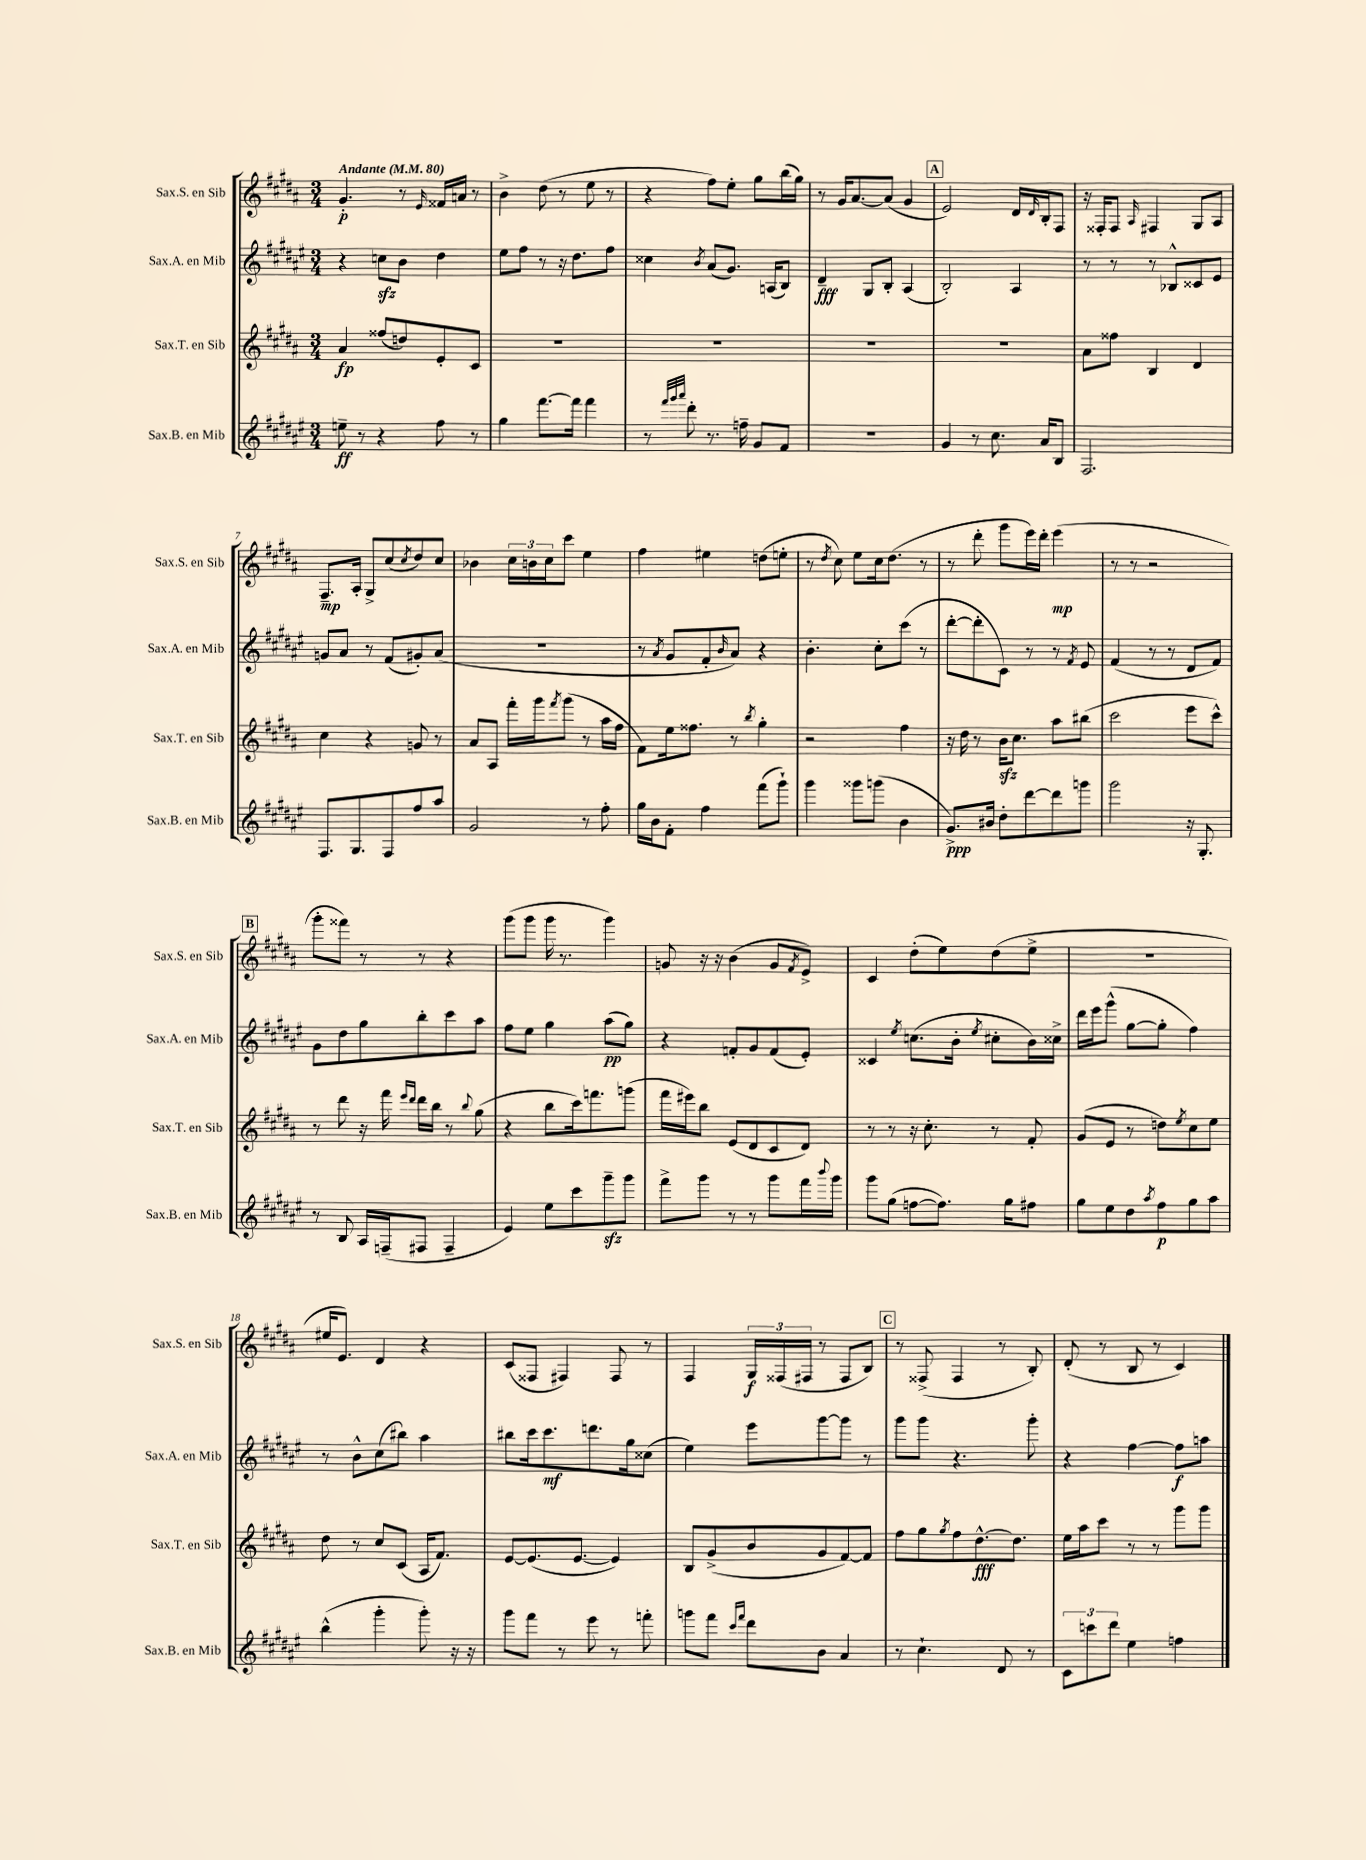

**kern	**dynam	**kern	**dynam	**kern	**dynam	**kern	**dynam
*part4	*part4	*part3	*part3	*part2	*part2	*part1	*part1
*staff4	*staff4	*staff3	*staff3	*staff2	*staff2	*staff1	*staff1
*I"Sax.B. en Mib	*	*I"Sax.T. en Sib	*	*I"Sax.A. en Mib	*	*I"Sax.S. en Sib	*
*I'Sax.B. en Mib	*	*I'Sax.T. en Sib	*	*I'Sax.A. en Mib	*	*I'Sax.S. en Sib	*
*clefG2	*	*clefG2	*	*clefG2	*	*clefG2	*
*k[f#c#g#d#a#e#]	*	*k[f#c#g#d#a#]	*	*k[f#c#g#d#a#e#]	*	*k[f#c#g#d#a#]	*
*M3/4	*	*M3/4	*	*M3/4	*	*M3/4	*
*MM80	*	*MM80	*	*MM80	*	*MM80	*
=1	=1	=1	=1	=1	=1	=1	=1
!	!	!	!	!	!	!LO:TX:a:B:t=Andante	!
8een~\	ff	4a#/	fp	4r	.	4.g#'/	p
8r	.	.	.	.	.	.	.
4r	.	(8ff##X/L	.	8ccnzz\L	.	.	.
.	.	8ddn/)	.	8b\J	.	8r	.
.	.	.	.	.	.	16qqe/	.
8ff#\	.	8e'/	.	4dd#\	.	16f##X/LL	.
.	.	.	.	.	.	16an/JJ	.
8r	.	8c#/J	.	.	.	8r	.
=2	=2	=2	=2	=2	=2	=2	=2
4gg#\	.	2.r	.	8ee#\L	.	4b^\	.
.	.	.	.	8ff#\J	.	.	.
[8.fff#\L	.	.	.	8r	.	(8dd#\	.
.	.	.	.	16r	.	8r	.
16fff#\Jk]	.	.	.	8.dd#\L	.	.	.
4fff#\	.	.	.	.	.	8ee\	.
.	.	.	.	8ff#\J	.	8r	.
=3	=3	=3	=3	=3	=3	=3	=3
8r	.	2.r	.	4cc##X\	.	4r	.
32qqfff#/LLL	.	.	.	.	.	.	.
32qqggg#/	.	.	.	.	.	.	.
32qqaaa#/JJJ	.	.	.	.	.	.	.
8ddd#'\	.	.	.	.	.	.	.
.	.	.	.	8qb/	.	.	.
8.r	.	.	.	(8a#/L	.	8ff#\L)	.
.	.	.	.	8.g#/J)	.	8ee'\J	.
16ffn~\	.	.	.	.	.	.	.
8g#/L	.	.	.	.	.	8gg#\L	.
.	.	.	.	(16An/KL	.	.	.
8f#/J	.	.	.	8B/J)	.	(16bb\L	.
.	.	.	.	.	.	16gg#\JJ)	.
=4	=4	=4	=4	=4	=4	=4	=4
2.r	.	2.r	.	4d#~/	fff	8r	.
.	.	.	.	.	.	16g#/KL	.
.	.	.	.	.	.	[8.a#/	.
.	.	.	.	8G#/L	.	.	.
.	.	.	.	8B'/J	.	(8a#/J]	.
.	.	.	.	(4A#/	.	4g#/	.
!!LO:REH:place=s1:t=A
=5	=5	=5	=5	=5	=5	=5	=5
4g#/	.	2.r	.	2B'/)	.	2e/)	.
8r	.	.	.	.	.	.	.
8.cc#\	.	.	.	.	.	.	.
.	.	.	.	4A#/	.	16d#/LL	.
.	.	.	.	.	.	16qqd#/	.
16a#/KL	.	.	.	.	.	16B'/J	.
8B/J	.	.	.	.	.	8F#/J	.
=6	=6	=6	=6	=6	=6	=6	=6
2.F#/	.	8a#\L	.	8r	.	16r	.
.	.	.	.	.	.	16F##X'/KL	.
.	.	8ff##X\J	.	8r	.	8F##/J	.
.	.	.	.	.	.	16qqA#/	.
.	.	4B/	.	8r	.	4F#X/	.
.	.	.	.	8B-X^^/L	.	.	.
.	.	4d#/	.	8c##X/	.	8G#/L	.
.	.	.	.	8e#/J	.	8A#/J	.
!!LO:LB:g=z
=7	=7	=7	=7	=7	=7	=7	=7
8.F#/L	.	4cc#\	.	8gn/L	.	8.F#~/L	mp
.	.	.	.	8a#/J	.	.	.
8.G#/	.	.	.	.	.	16A#'/Jk	.
.	.	4r	.	8r	.	8G#^/L	.
8F#/	.	.	.	(8f#/L	.	(8cc#/	.
.	.	.	.	.	.	8qcc#/	.
8ff#/	.	8gn/	.	8g#X'/)	.	8dd#/)	.
8aa#/J	.	8r	.	(8a#/J	.	8cc#/J	.
=8	=8	=8	=8	=8	=8	=8	=8
2g#/	.	8a#/L	.	2.r	.	4b-X\	.
.	.	8A#/J	.	.	.	.	.
.	.	16fff#'\LL	.	.	.	24cc#\LL	.
.	.	.	.	.	.	24bn\	.
.	.	16ggg#\J	.	.	.	.	.
.	.	.	.	.	.	24cc#\J	.
.	.	8qfff#/	.	.	.	.	.
.	.	(8ggg#\J	.	.	.	8ccc#\J	.
8r	.	8r	.	.	.	4ee\	.
8ff#'\	.	16aa#\LL	.	.	.	.	.
.	.	16ff#\JJ	.	.	.	.	.
=9	=9	=9	=9	=9	=9	=9	=9
16gg#\LL	.	8f#\L)	.	8r	.	4ff#\	.
16b\J	.	.	.	.	.	.	.
.	.	.	.	8qa#/	.	.	.
8f#'\J	.	16ee\k	.	8g#/L	.	.	.
.	.	8.ff##X\J	.	.	.	.	.
4ff#\	.	.	.	8f#'/	.	4ee#X\	.
.	.	.	.	16qqb/	.	.	.
.	.	8r	.	8a#/J)	.	.	.
.	.	8qbb/	.	.	.	.	.
(8fff#\L	.	4gg#'\	.	4r	.	(8ddn\L	.
8ggg#`\J)	.	.	.	.	.	8een'\J	.
=10	=10	=10	=10	=10	=10	=10	=10
4ggg#\	.	2r	.	4.b'\	.	8r	.
.	.	.	.	.	.	8qdd#/	.
.	.	.	.	.	.	8cc#\)	.
8ggg##X\L	.	.	.	.	.	8ee\L	.
(8gggn\J	.	.	.	8cc#'\L	.	16cc#\k	.
.	.	.	.	.	.	(8.dd#\J	.
4b\	.	4ff#\	.	(8ccc#\J	.	.	.
.	.	.	.	8r	.	8r	.
=11	=11	=11	=11	=11	=11	=11	=11
8.g#^/L)	ppp	16r	.	[8ddd#'\L	.	8r	.
.	.	16dd#\	.	.	.	.	.
.	.	8r	.	8ddd#'\]	.	8ddd#'\	.
16b#X/Jk	.	.	.	.	.	.	.
8dd#'\L	.	16bzz\KL	.	8c#\J)	.	8ggg#\L	.
.	.	8.cc#\J	.	.	.	.	.
[8ddd#\	.	.	.	8r	.	16eee\L)	.
.	.	.	.	.	.	16ddd#'\JJ	.
8ddd#\]	.	8aa#\L	.	8r	.	(4eee\	mp
.	.	.	.	8qf#/	.	.	.
8gggn\J	.	(8bb#X\J	.	8e#/	.	.	.
=12	=12	=12	=12	=12	=12	=12	=12
2ggg#\	.	2ccc#\	.	(4f#/	.	8r	.
.	.	.	.	.	.	8r	.
.	.	.	.	8r	.	2r	.
.	.	.	.	8r	.	.	.
16r	.	8eee\L	.	8d#/L	.	.	.
8.G#'/	.	.	.	.	.	.	.
.	.	8ccc#^^\J)	.	8f#/J)	.	.	.
!!LO:LB:g=z
!!LO:REH:place=s1:t=B
=13	=13	=13	=13	=13	=13	=13	=13
8r	.	8r	.	8g#\L	.	8ggg#'\L	.
8B/	.	8ddd#\	.	8dd#\	.	8fff##X\J)	.
16A#/LL	.	16r	.	8gg#\	.	8r	.
(16Fn~/J	.	16fff#\	.	.	.	.	.
.	.	16qqeee/LL	.	.	.	.	.
.	.	16qqddd#/JJ	.	.	.	.	.
8F#X/J	.	16ddd#\LL	.	8bb'\	.	8r	.
.	.	16bb\JJ	.	.	.	.	.
4F#~/	.	8r	.	8ccc#\	.	4r	.
.	.	8qqbb/	.	.	.	.	.
.	.	(8gg#\	.	8aa#\J	.	.	.
=14	=14	=14	=14	=14	=14	=14	=14
4e#/)	.	4r	.	8ff#\L	.	(8ggg#\L	.
.	.	.	.	8ee#\J	.	8ggg#\J	.
8ee#\L	.	8bb\L	.	4gg#\	.	16ggg#\	.
.	.	.	.	.	.	8.r	.
8ccc#\	.	16ccc#\k)	.	.	.	.	.
.	.	8.fffn\	.	.	.	.	.
8ggg#zz~\	.	.	.	(8aa#\L	pp	4ggg#\)	.
8ggg#\J	.	(8gggn\J	.	8gg#\J)	.	.	.
=15	=15	=15	=15	=15	=15	=15	=15
8fff#^\L	.	16fff#\LL	.	4r	.	8gn/	.
.	.	16eee#X\J)	.	.	.	.	.
8ggg#\J	.	8bb\J	.	.	.	16r	.
.	.	.	.	.	.	16r	.
8r	.	(8e/L	.	8fn'/L	.	(4b\	.
8r	.	8d#/	.	8g#/	.	.	.
8ggg#\L	.	8c#/	.	(8f/	.	8g/L	.
.	.	.	.	.	.	8qf#/	.
16fff#\L	.	8d#/J)	.	8e#'/J)	.	8e^/J)	.
8qqbbb/	.	.	.	.	.	.	.
16ggg#\JJ	.	.	.	.	.	.	.
=16	=16	=16	=16	=16	=16	=16	=16
8ggg#\L	.	8r	.	4c##X/	.	4c#/	.
(8gg#\J	.	8r	.	.	.	.	.
.	.	.	.	8qee#/	.	.	.
[8ffn\L	.	16r	.	(8.ccn\L	.	(8dd#'\L	.
.	.	8.cc#'\	.	.	.	.	.
8.ff\J])	.	.	.	.	.	8ee\)	.
.	.	.	.	16b'\Jk	.	.	.
.	.	.	.	8qee#/	.	.	.
.	.	8r	.	8cc#X'\L	.	(8dd#\	.
16gg#\KL	.	.	.	.	.	.	.
8ff#X\J	.	8f#'/	.	16b\L)	.	8ee^\J	.
.	.	.	.	16cc##X^\JJ	.	.	.
=17	=17	=17	=17	=17	=17	=17	=17
8gg#\L	.	(8g#/L	.	16ddd#\LL	.	2.r	.
.	.	.	.	16eee#\J	.	.	.
8ee#\	.	8e/J	.	(8ggg#^^\J	.	.	.
8dd#\	.	8r	.	[8gg#\L	.	.	.
8qaa#/	.	.	.	.	.	.	.
8ff#\	p	8ddn\L)	.	8gg#'\J]	.	.	.
.	.	8qee/	.	.	.	.	.
8gg#\	.	8cc#\	.	4ff#\)	.	.	.
8aa#\J	.	8ee\J	.	.	.	.	.
!!LO:LB:g=z
=18	=18	=18	=18	=18	=18	=18	=18
(4bb^^\	.	8dd#\	.	8r	.	16ee#X/KL	.
.	.	.	.	.	.	8.e/J)	.
.	.	8r	.	8b^^\L	.	.	.
4ggg#'\	.	8cc#/L	.	(8cc#\	.	4d#/	.
.	.	(8c#/J	.	8bb#X\J)	.	.	.
8ggg#'\)	.	16A#/KL	.	4aa#\	.	4r	.
.	.	8.f#/J)	.	.	.	.	.
16r	.	.	.	.	.	.	.
16r	.	.	.	.	.	.	.
=19	=19	=19	=19	=19	=19	=19	=19
8ggg#\L	.	[8e/L	.	8bb#X\L	.	(8c#/L	.
8fff#\J	.	(8.e/]	.	16ccc#\k	.	8F##X/J	.
.	.	.	.	8.ccc#\	mf	.	.
8r	.	.	.	.	.	4F#X/)	.
.	.	[8.e/J	.	.	.	.	.
8eee#\	.	.	.	8.dddn\	.	.	.
8r	.	4e/])	.	.	.	8F#/	.
.	.	.	.	16gg#\k	.	.	.
8fffn'\	.	.	.	(8cc##X\J	.	8r	.
=20	=20	=20	=20	=20	=20	=20	=20
8gggn\L	.	8B/L	.	4ee#\)	.	4F#/	.
8fff#\J	.	(8g#^/	.	.	.	.	.
16qqccc#/LL	.	.	.	.	.	.	.
16qqfff#/JJ	.	.	.	.	.	.	.
8ddd#\L	.	8b/	.	8eee#\L	.	24G#/LL	f
.	.	.	.	.	.	(24F##X/	.
.	.	.	.	.	.	24F#X/JJ	.
8b\J	.	8g#/	.	[8ggg#\	.	8r	.
4a#/	.	[8f#/)	.	8ggg#\J]	.	8F#/L	.
.	.	8f#/J]	.	8r	.	8B/J)	.
!!LO:REH:place=s1:t=C
=21	=21	=21	=21	=21	=21	=21	=21
8r	.	8ff#\L	.	8ggg#\L	.	8r	.
4.cc#`\	.	8gg#\	.	8ggg#\J	.	(8F##X^/	.
.	.	8qgg#/	.	.	.	.	.
.	.	8ff#\	.	4.r	.	4F##/	.
.	.	[8.dd#^^\	fff	.	.	.	.
8d#/	.	.	.	.	.	8r	.
.	.	8.dd#\J]	.	.	.	.	.
8r	.	.	.	8ggg#'\	.	8B'/)	.
=22	=22	=22	=22	=22	=22	=22	=22
12c#\L	.	16ee\LL	.	4r	.	(8d#'/	.
.	.	16aa#\J	.	.	.	.	.
12cccn\	.	.	.	.	.	.	.
.	.	8ccc#\J	.	.	.	8r	.
12ddd#\J	.	.	.	.	.	.	.
4ee#\	.	8r	.	[4ff#\	.	8B/	.
.	.	8r	.	.	.	8r	.
4ffn\	.	8ggg#\L	.	8ff#\L]	f	4c#/)	.
.	.	8ggg#\J	.	8aan\J	.	.	.
==	==	==	==	==	==	==	==
*-	*-	*-	*-	*-	*-	*-	*-
